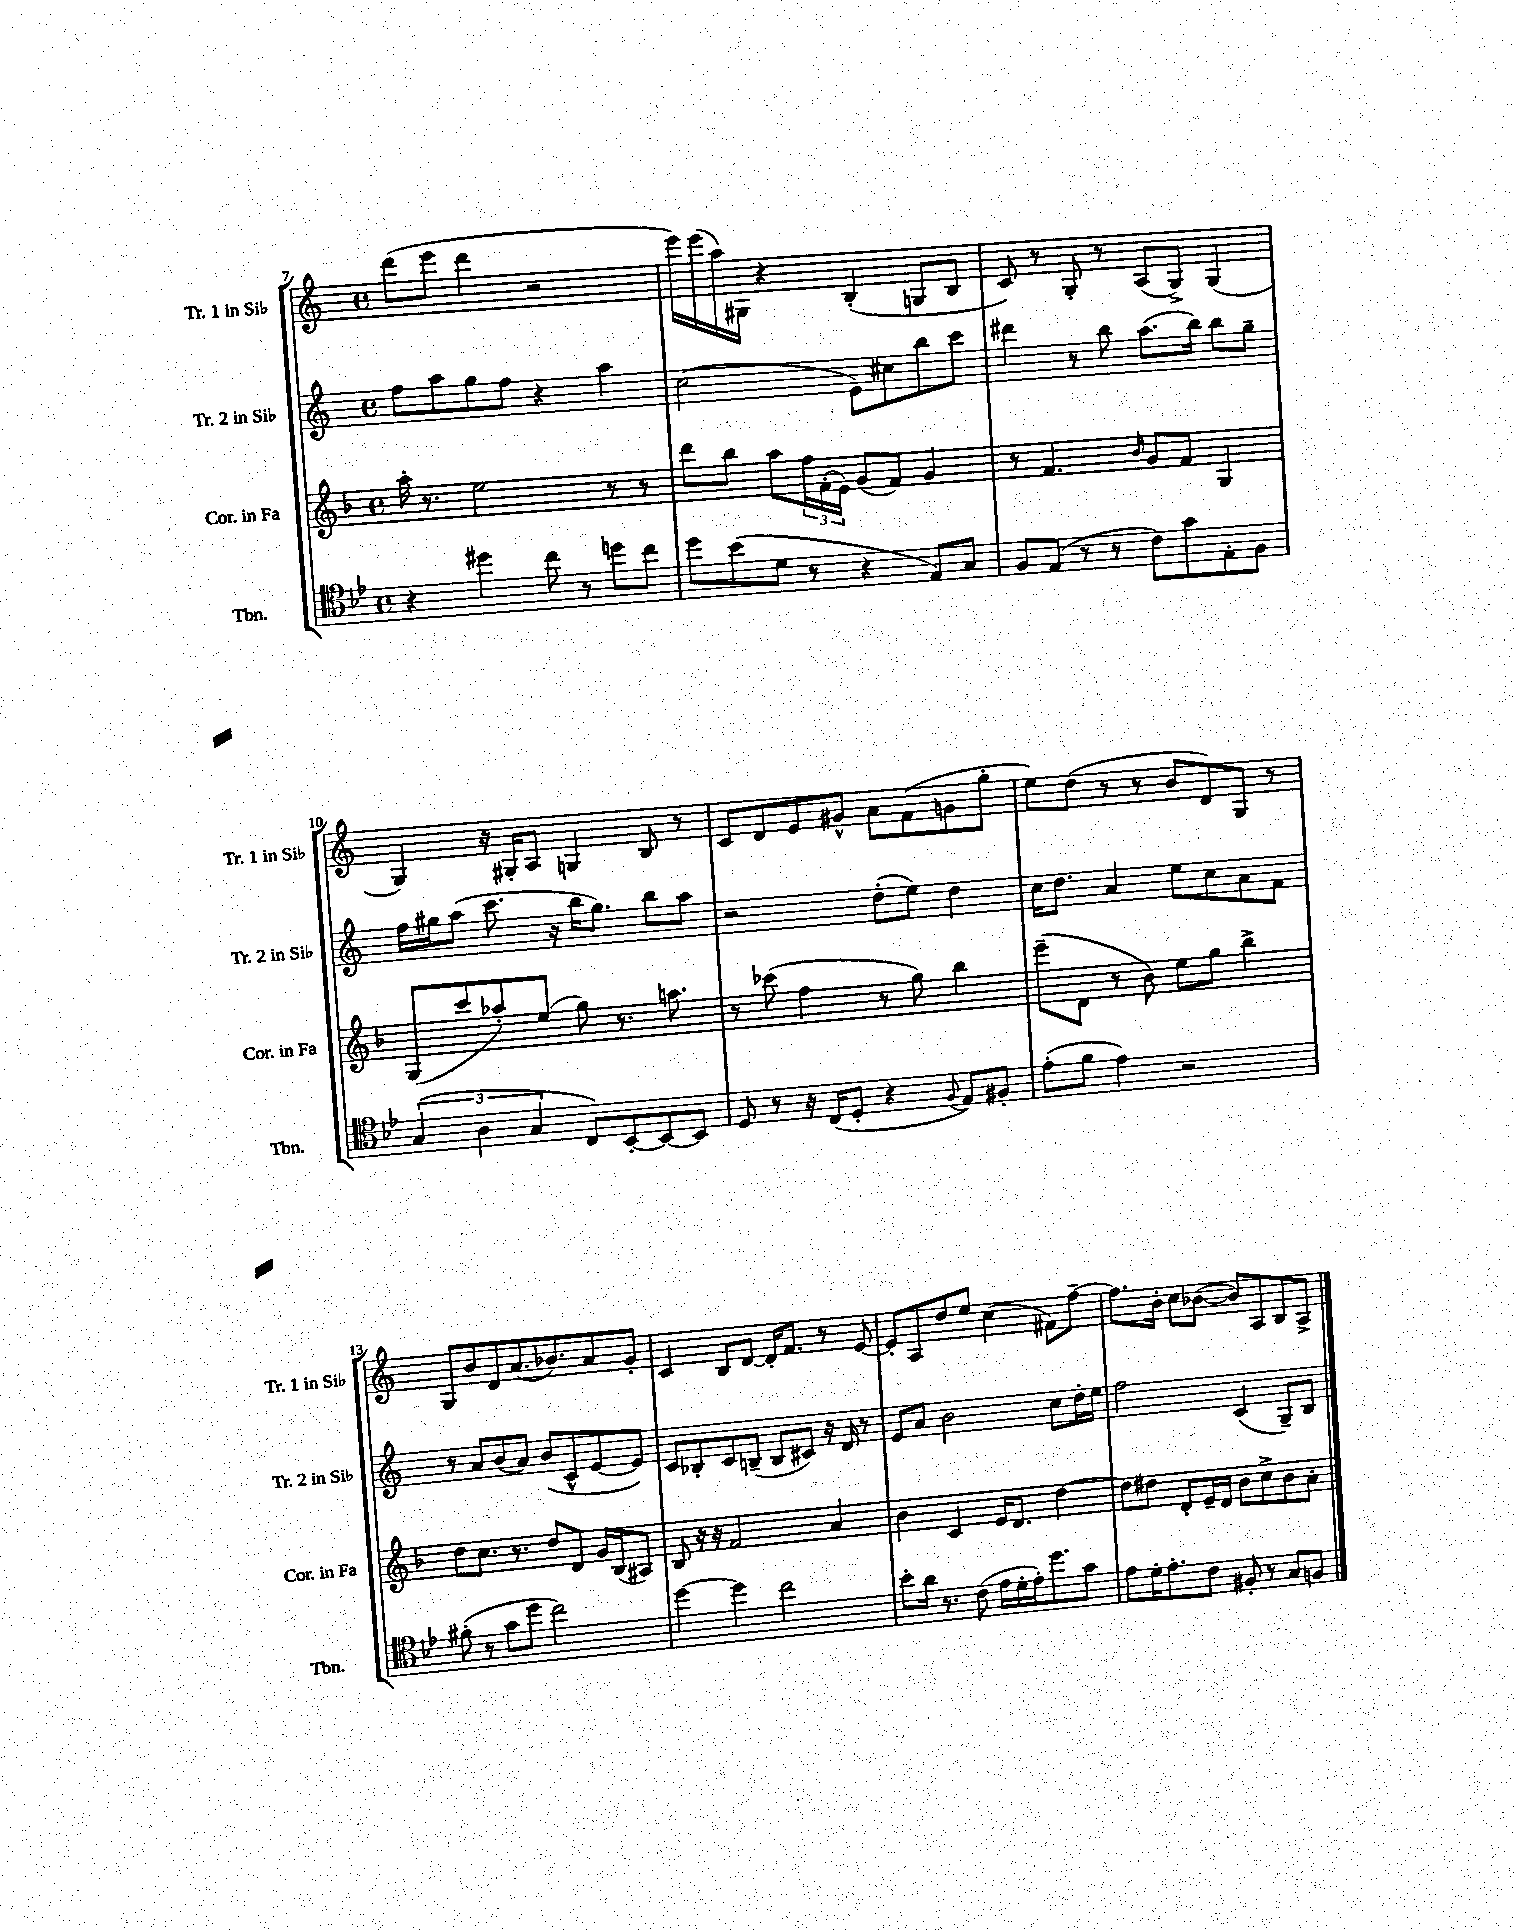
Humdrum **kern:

**kern	**kern	**kern	**kern
*staff4	*staff3	*staff2	*staff1
*clefC4	*clefG2	*clefG2	*clefG2
*k[b-e-]	*k[b-]	*k[]	*k[]
*M4/4	*M4/4	*M4/4	*M4/4
*met(c)	*met(c)	*met(c)	*met(c)
4r	16aa'	8ff	(8ddd
.	8.r	.	.
.	.	8aa	8eee
4dd#	2ee	8gg	4ddd
.	.	8ff	.
8cc	.	4r	2r
8r	.	.	.
8dd	8r	4aa	.
8cc	8r	.	.
=	=	=	=
8dd	8ddd	(2cc	16eee)
.	.	.	(16eee
(8b-	8bb-	.	16aa)
.	.	.	16G#
8d	8aa	.	4r
8r	24ff	.	.
.	(24f'	.	.
.	24e)	.	.
4r	(8g	8e)	(4B'
.	8f)	8cc#	.
8E-)	4g	8bb	8G
8G	.	8ccc	8B
=	=	=	=
8F	8r	4ddd#	8c)
(8E-	4.f	.	8r
8r	.	8r	8G'
8r	.	8bb	8r
.	16qqb-	.	.
8c)	8g	(8.aa	(8A
8g	8f	.	8G^)
.	.	16bb)	.
8E-'	4G	8bb	(4G
8F	.	8gg~	.
=	=	=	=
(6G	(8G	16ff	4G)
.	.	16gg#	.
.	8ccc	(8aa	.
6A	.	.	.
.	8aa-')	8.ccc	16r
.	.	.	16G#'
6G	.	.	.
.	(8ee	.	8A
.	.	16r	.
8C)	8gg)	16bb	4G
.	.	8.gg#)	.
[8BB-'	8.r	.	.
8BB-_	.	8bb	8B
.	8.aa	.	.
8BB-]	.	8aa	8r
=	=	=	=
8D	8r	2r	8c
8r	(8ccc-	.	8d
16r	4ff	.	8e
(16C	.	.	.
8D'	.	.	8g#^^
4r	8r	(8dd'	8a
.	8gg)	8ee)	(8f
8qqF	.	.	.
8E-)	4bb-	4dd	8g
8F#'	.	.	8gg'
=	=	=	=
(8e-'	(8eee~	16cc	8ee)
.	.	8.dd	.
8f	8d	.	(8dd
4e-)	8r	4a	8r
.	8b-)	.	8r
2r	8ee	8ee	8b
.	8gg	8cc	8d)
.	4bb-^	8a	8G
.	.	8f	8r
=	=	=	=
(8f#'	8dd	8r	8G
8r	8.cc	8a	8b
8g	.	(8b	8d
.	8.r	.	.
8dd	.	8a)	(8.a
2cc)	8dd	(8b	.
.	.	.	8.b-)
.	8d	8c^^	.
.	16g	[8e	8a
.	(16B-	.	.
.	8A#)	8e])	8g'
=	=	=	=
[4dd	8B-	8c	4c
.	16r	8B-'	.
.	16r	.	.
4dd]	2f	8c	8B
.	.	(8B~	[8d
2cc	.	8B	16d']
.	.	.	8.f
.	.	8c#)	.
.	4a	16r	8r
.	.	16d	.
.	.	8r	[8e
=	=	=	=
8b-'	4b-	8e	8e']
16a	.	8a	8A
8.r	.	.	.
.	4c	2b	8dd
(8c	.	.	8ee
16e-	16e	.	(4cc
16d'	8.d	.	.
16e-')	.	.	.
8.dd	.	.	.
.	[4dd	8cc	8f#)
8g	.	16dd'	[8ff~
.	.	16ee	.
=	=	=	=
8e-	8dd]	2ff	8.ff]
16d'	8dd#	.	.
8.e-'	.	.	16b'
.	8d'	.	8cc
8c	16e~	.	([8b-
.	16d	.	.
8F#'	8b-	(4c	8b-])
8r	8cc^	.	8A
8G	8b-	8G~)	8B
8F	8a'	8B	8A^
==	==	==	==
*-	*-	*-	*-
